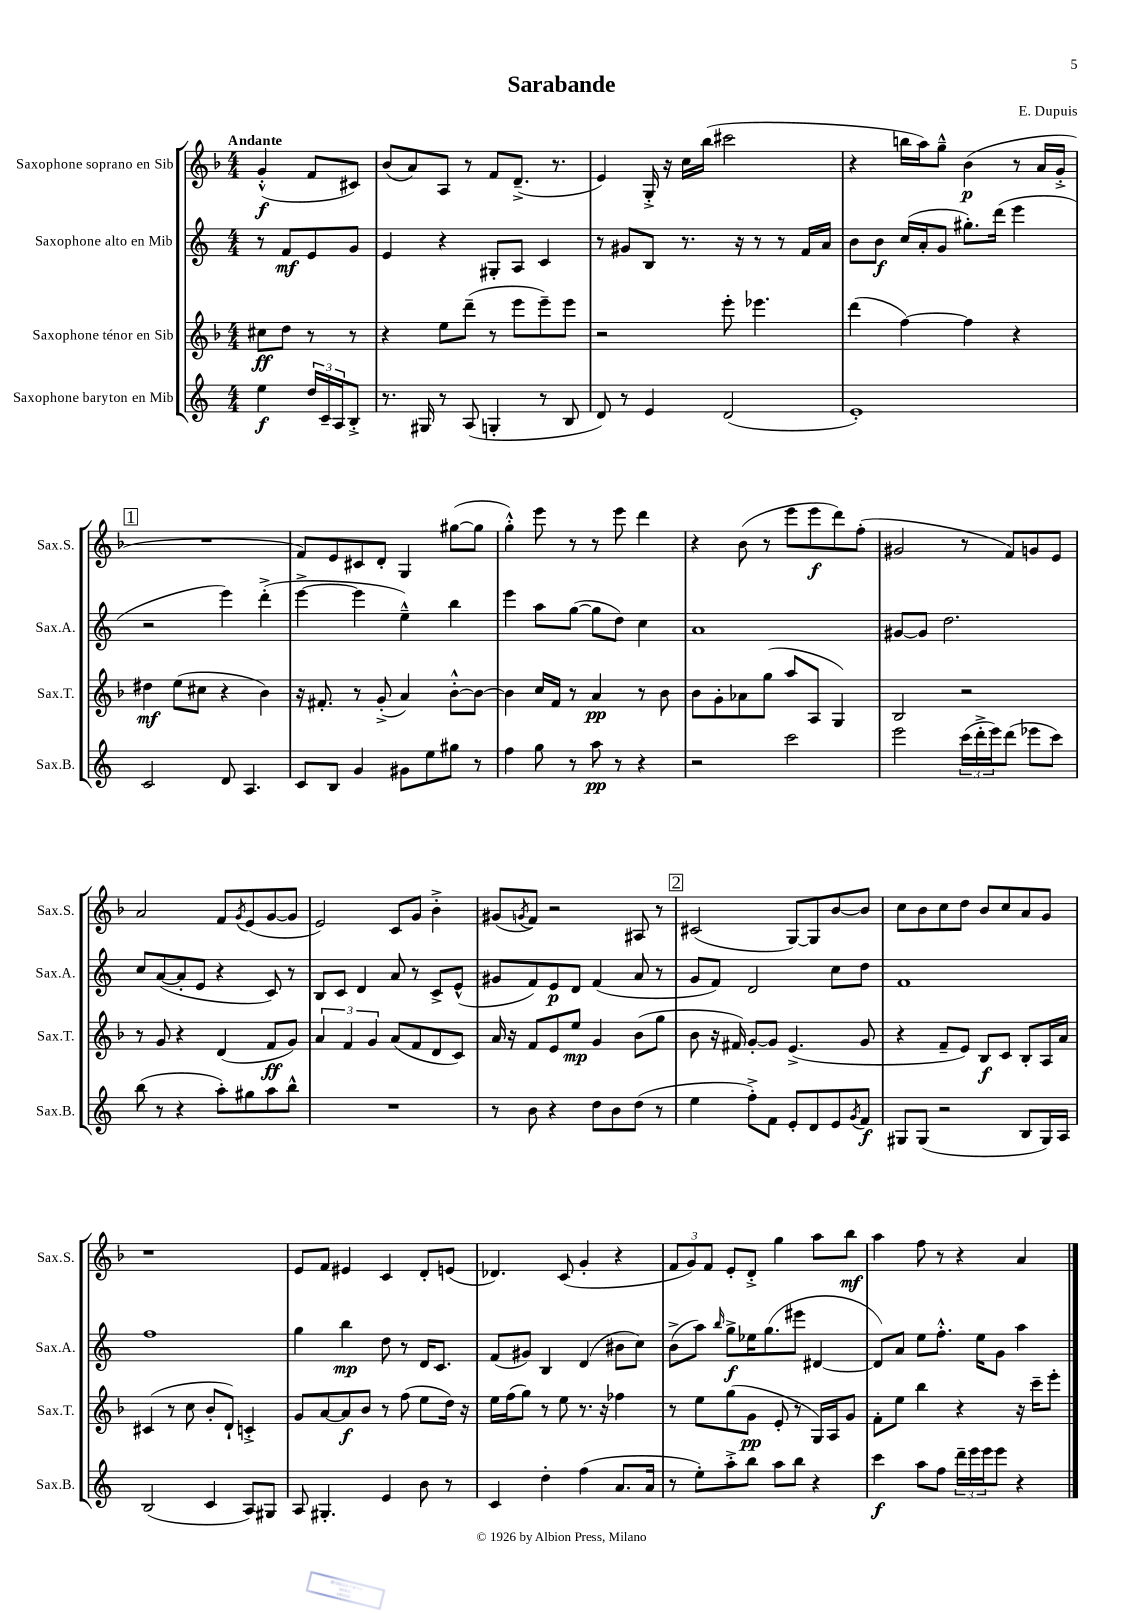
\header { title = "Sarabande" composer = "E. Dupuis" }
<<
\new StaffGroup <<
\new Staff = "s0" \with { instrumentName = "Saxophone soprano en Sib" shortInstrumentName = "Sax.S." } {
    \clef treble \key f \major \numericTimeSignature \time 4/4 \partial 2 \tempo "Andante"
    g'4-.-^\f( f'8 cis'8) |
    bes'8( a'8) a8 r8 f'8 d'8.--->( r8. |
    e'4) g16-.-> r16 c''16 bes''16( cis'''2 |
    r4 b''16 a''16) g''8---^ bes'4\p( r8 a'16 g'16-.-> |
    \mark \markup { \box "1" } R1 |
    f'8) e'8 cis'8 d'8-. g4 gis''8~( gis''8 |
    g''4-.-^) e'''8 r8 r8 e'''8 d'''4 |
    r4 bes'8( r8 e'''8 e'''8\f d'''8) f''8-.( |
    gis'2 r8 f'8) g'8 e'8 |
    a'2 f'8 \acciaccatura { g'8 } e'8( g'8~ g'8 |
    e'2) c'8 g'8 bes'4-.-> |
    gis'8( \acciaccatura { g'8 } f'8) r2 ais8 r8 |
    \mark \markup { \box "2" } cis'2( g8~) g8 bes'8~ bes'8 |
    c''8 bes'8 c''8 d''8 bes'8 c''8 a'8 g'8 |
    r1 |
    e'8 f'8 eis'4 c'4 d'8-. e'8( |
    des'4.) c'8( g'4-. r4 |
    \tuplet 3/2 { f'8 g'8) f'8 } e'8-. d'8-.-> g''4 a''8 bes''8\mf |
    a''4 f''8 r8 r4 a'4 \bar "|." |
}
\new Staff = "s1" \with { instrumentName = "Saxophone alto en Mib" shortInstrumentName = "Sax.A." } {
    \clef treble \key c \major \numericTimeSignature \time 4/4 \partial 2
    r8 f'8\mf e'8 g'8 |
    e'4 r4 gis8-. a8 c'4 |
    r8 gis'8 b8 r8. r16 r8 r8 f'16 a'16 |
    b'8 b'8\f c''16( a'16-. g'8 gis''8.-.) d'''16( e'''4 |
    \mark \markup { \box "1" } r2 e'''4) d'''4-.->( |
    e'''4~-> e'''4 e''4---^) b''4 |
    e'''4 a''8 g''8~( g''8 d''8) c''4 |
    a'1 |
    gis'8~ gis'8 d''2. |
    c''8 a'8~( a'8-. e'8 r4 c'8) r8 |
    b8 c'8 d'4 a'8 r8 c'8-> e'8-^( |
    gis'8 f'8) e'8\p d'8 f'4( a'8 r8 |
    \mark \markup { \box "2" } g'8 f'8) d'2 c''8 d''8 |
    f'1 |
    f''1 |
    g''4 b''4\mp d''8 r8 d'16 c'8. |
    f'8( gis'8) b4 d'4( bis'8 c''8) |
    b'8->( a''8) \grace { b''16 } g''8->\f ees''16 g''8.( eis'''8 dis'4~ |
    dis'8) a'8 e''8 f''8.-.-^ e''16 g'8 a''4 \bar "|." |
}
\new Staff = "s2" \with { instrumentName = "Saxophone ténor en Sib" shortInstrumentName = "Sax.T." } {
    \clef treble \key f \major \numericTimeSignature \time 4/4 \partial 2
    cis''8\ff d''8 r8 r8 |
    r4 e''8 d'''8--( r8 e'''8 e'''8--) e'''8 |
    r2 e'''8-. ees'''4. |
    d'''4( f''4~) f''4 r4 |
    \mark \markup { \box "1" } dis''4\mf e''8( cis''8 r4 bes'4) |
    r16 fis'8.-. r8 g'8-.->( a'4) bes'8~-.-^ bes'8~ |
    bes'4 c''16 f'16 r8 a'4\pp r8 bes'8 |
    bes'8 g'8-. aes'8 g''8( a''8 a8 g4) |
    bes2 r2 |
    r8 g'8 r4 d'4( f'8\ff g'8) |
    \tuplet 3/2 { a'4 f'4 g'4 } a'8( f'8 d'8 c'8) |
    a'16 r16 f'8 e'8 e''8\mp g'4 bes'8( g''8 |
    \mark \markup { \box "2" } bes'8 r16 fis'16) g'8~-. g'8 e'4.->( g'8 |
    r4 f'8-- e'8) bes8\f c'8 bes8-. a16 a'16 |
    cis'4( r8 c''8 bes'8-. d'8-!) c'4-.-> |
    g'8 a'8~ a'8\f bes'8 r8 f''8( e''8 d''16) r16 |
    e''16 f''16( g''8) r8 e''8 r8. r16 fes''4 |
    r8 e''8 g''8( g'8\pp e'8-. r8 g16) a16 g'8 |
    f'8-. e''8 bes''4 r4 r16 c'''16-- e'''8-. \bar "|." |
}
\new Staff = "s3" \with { instrumentName = "Saxophone baryton en Mib" shortInstrumentName = "Sax.B." } {
    \clef treble \key c \major \numericTimeSignature \time 4/4 \partial 2
    e''4\f \tuplet 3/2 { d''16 c'16-- a16 } b8-.-> |
    r8. gis16 r8 a8( g4-. r8 b8 |
    d'8) r8 e'4 d'2( |
    e'1-.) |
    \mark \markup { \box "1" } c'2 d'8 a4. |
    c'8 b8 g'4 gis'8 e''8 gis''8 r8 |
    f''4 g''8 r8 a''8\pp r8 r4 |
    r2 c'''2 |
    e'''2 \tuplet 3/2 { c'''16( d'''16-.-> e'''16) } d'''8( ees'''8 c'''8) |
    b''8( r8 r4 a''8-.) gis''8 a''8 b''8-^ |
    R1 |
    r8 b'8 r4 d''8 b'8 d''8( r8 |
    \mark \markup { \box "2" } e''4 f''8-.->) f'8 e'8-. d'8 e'8 \acciaccatura { g'8 } f'8\f |
    gis8 gis8( r2 b8 gis16) a16 |
    b2( c'4 a8) gis8 |
    a8 gis4.-. e'4 b'8 r8 |
    c'4 d''4-. f''4( a'8. a'16 |
    r8 e''8-.) a''8-.-> b''8 a''8 b''8 r4 |
    c'''4\f a''8 f''8 \tuplet 3/2 { d'''16-- e'''16 e'''16 } e'''8 r4 \bar "|." |
}
>>
>>
\layout { \context { \Score \remove "Bar_number_engraver" } }
